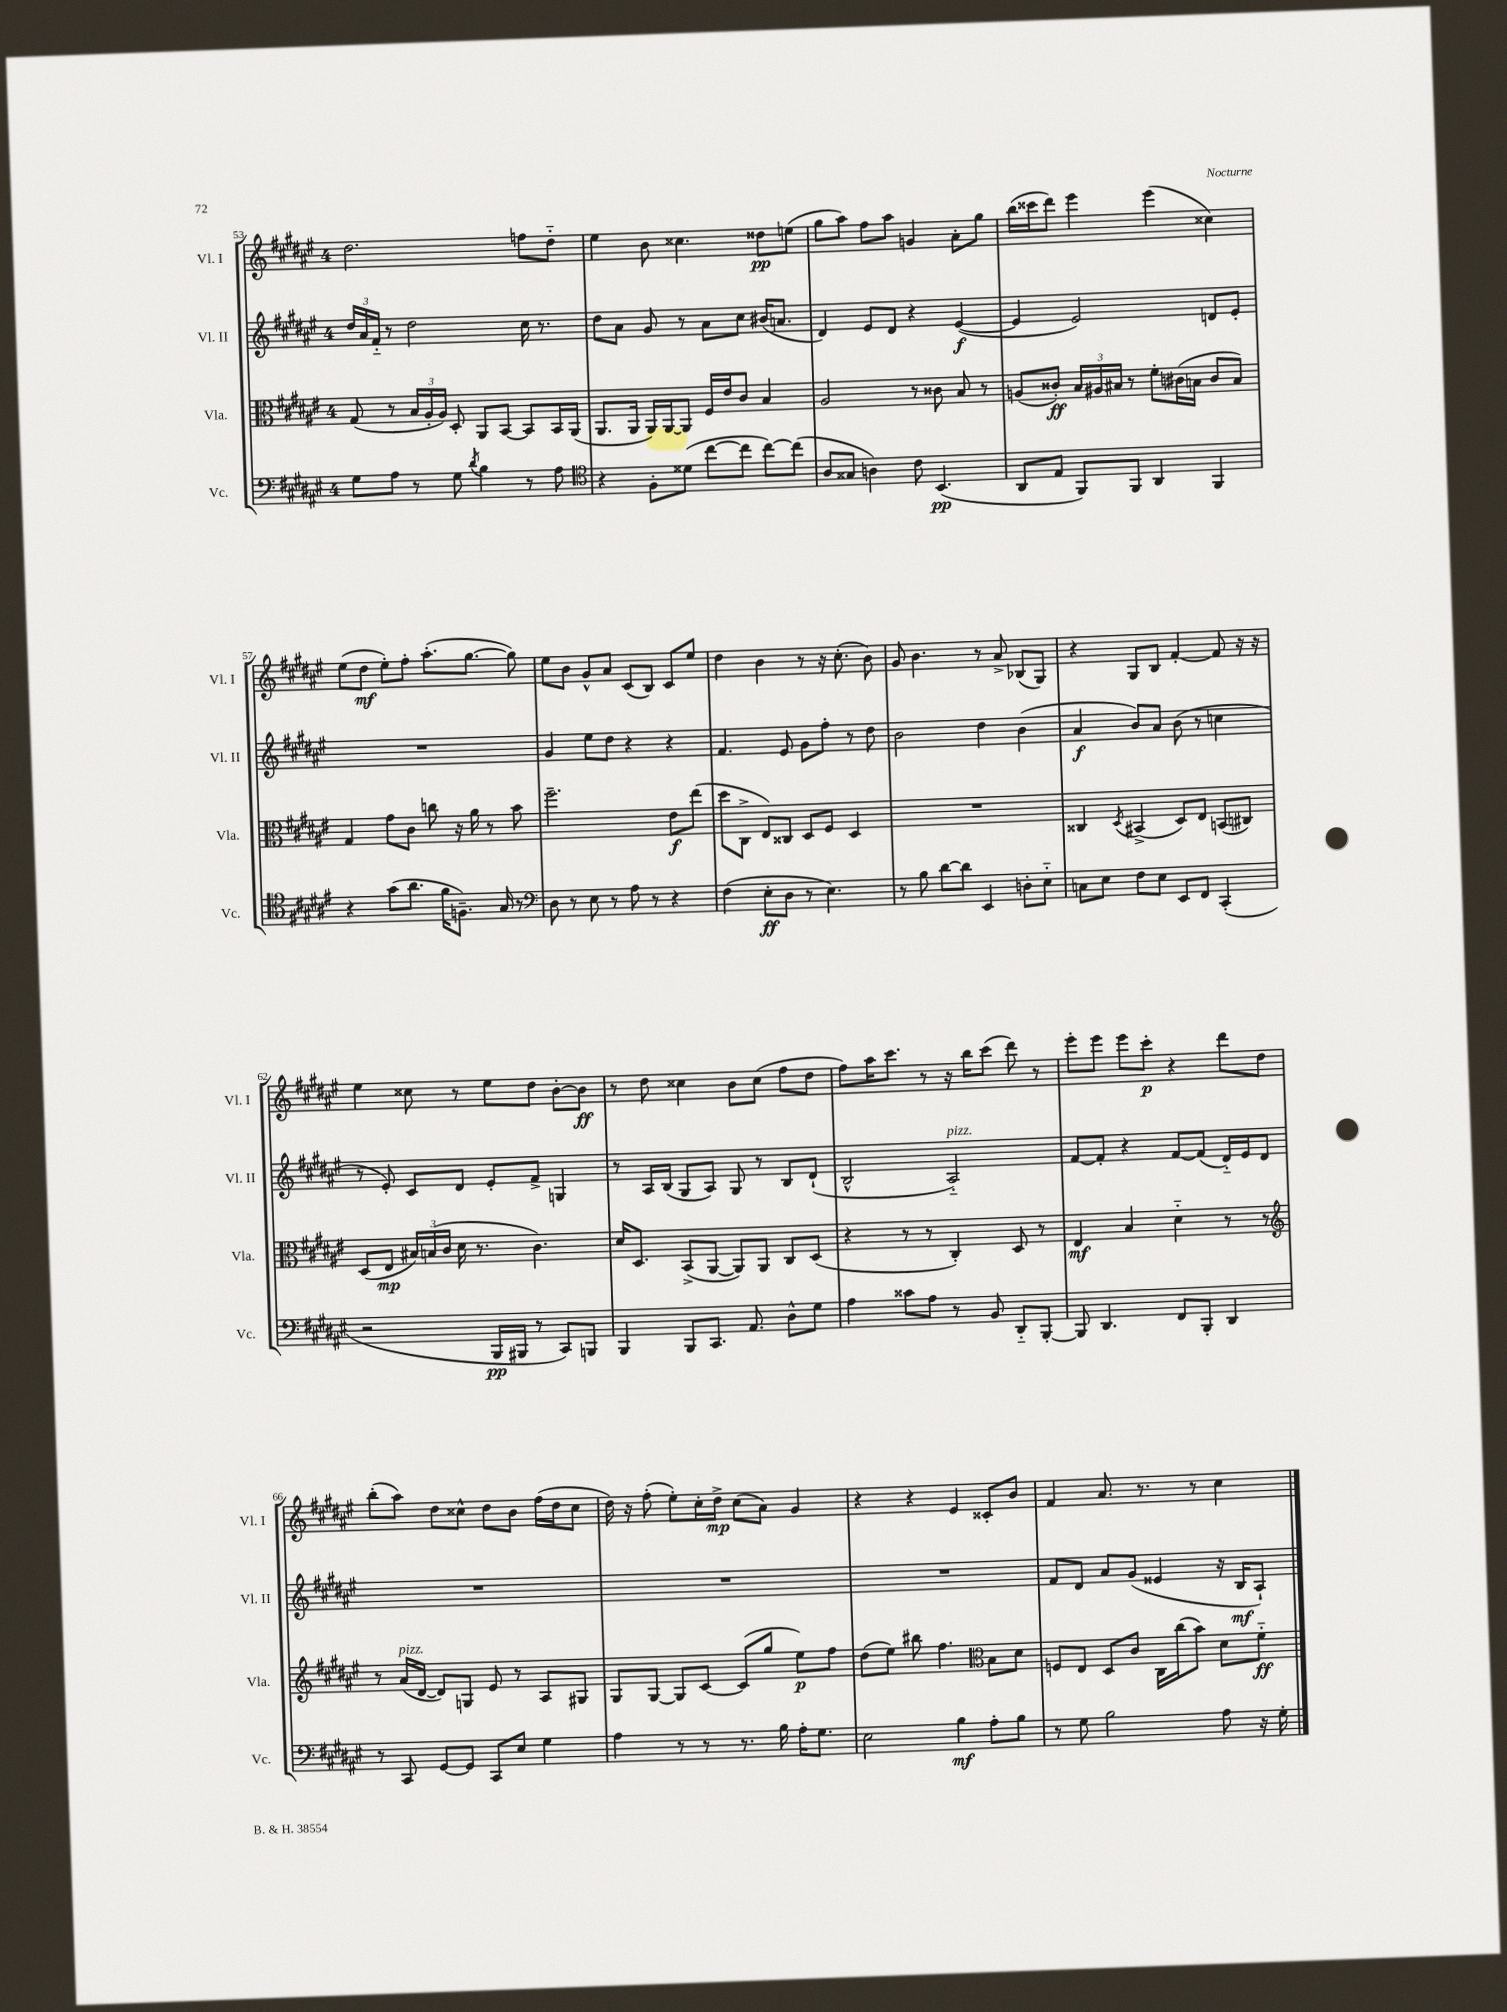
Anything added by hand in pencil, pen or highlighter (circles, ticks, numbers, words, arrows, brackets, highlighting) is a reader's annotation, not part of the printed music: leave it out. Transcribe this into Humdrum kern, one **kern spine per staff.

**kern	**kern	**kern	**kern
*staff4	*staff3	*staff2	*staff1
*clefF4	*clefC3	*clefG2	*clefG2
*k[f#c#g#d#a#e#]	*k[f#c#g#d#a#e#]	*k[f#c#g#d#a#e#]	*k[f#c#g#d#a#e#]
*M4/4	*M4/4	*M4/4	*M4/4
8G#	(8G#	24dd#	2.dd#
.	.	24a#	.
.	.	24f#'~	.
8A#	8r	8r	.
8r	24B	2dd#	.
.	24A#'	.	.
.	24A#)	.	.
8G#	8D#'	.	.
8qd#	.	.	.
4B	8AA#	.	.
.	[8BB	.	.
8r	8BB]	16cc#	8ff
.	.	8.r	.
8A#	16BB	.	8dd#'~
.	(16AA#	.	.
=	=	=	=
*clefC4	*	*	*
4r	8.AA#	8dd#	4ee#
.	.	8a#	.
.	16AA#	.	.
8F#'	16AA#)	8g#	8b
.	[16AA#	.	.
(8d##	8AA#]	8r	4.cc##
[8cc#	16F#	8a#	.
.	16e#	.	.
8cc#]	8c#	8cc#	.
[8cc#)	4B	(16b#	8dd##
.	.	8.a	.
(8cc#]	.	.	(8ee
=	=	=	=
8A#	2A#	4d#)	8gg#
8G##	.	.	8aa#)
4A)	.	8e#	8ff#
.	.	8d#	8aa#
8c#	8r	4r	4g
(4.BB	8c##	.	.
.	8B	([4e#	8a#'
.	8r	.	8gg#
=	=	=	=
8AA#	(8A	4e#]	(16bb
.	.	.	16ccc##
8E#	8c##')	.	8ddd#)
8FF#)	24B	2e#)	4eee#
.	24A#	.	.
.	24B#	.	.
8FF#	8r	.	.
4AA#	8f#'	.	(4eee#
.	(16c#	.	.
.	16B	.	.
4FF#	8c#	8d	4cc##)
.	8B)	8e#'	.
=	=	=	=
4r	4G#	1r	(8ee#
.	.	.	8dd#
(8g#	8g#	.	8ee#')
8.a#	8c#	.	8ff#'
.	8cc	.	(8.aa#'
16f#	.	.	.
8.F~)	16r	.	.
.	16a#	.	[8.gg#
.	8r	.	.
16G#	.	.	.
8r	8b	.	8gg#])
=	=	=	=
*clefF4	*	*	*
8D#	2.ff#~	4g#	8ee#
8r	.	.	8b
8E#	.	8ee#	8g#^^
8r	.	8dd#	8a#
8A#	.	4r	(8c#
8r	.	.	8B)
4r	8e#	4r	8c#
.	(8ee#	.	8ee#
=	=	=	=
(4F#	8dd#	4.f#	4dd#
.	8C#^	.	.
8E#'	8E#)	.	4b
8D#	8C##	8e#	.
8r	8D#	8g#	8r
4.E#)	8F#	8ff#'	16r
.	.	.	(8.cc#'
.	4D#	8r	.
.	.	8dd#	8b)
=	=	=	=
8r	1r	2b	8g#
8B	.	.	4.b
[8d#	.	.	.
8d#]	.	.	.
4EE#	.	4dd#	8r
.	.	.	8a#^
8D'	.	(4b	(8B-
8E#'~	.	.	8G#)
=	=	=	=
8C	4C##	4a#	4r
8E#	.	.	.
.	8qD#	.	.
8F#	(4BB#^	8b)	8G#
8E#	.	8a#	8B
8EE#	8D#)	(8b	[4f#'
8FF#	8E#	8r	.
(4CC#'	(8BB	4cc	8f#]
.	8C#)	.	16r
.	.	.	16r
=	=	=	=
2r	(8D#	8r	4ee#
.	8E#	8e#')	.
.	24B#)	8c#	8cc##
.	(24B	.	.
.	24c#	.	.
.	16d#	8d#	8r
.	8.r	.	.
16BBB	.	8e#'	8ee#
16BBB#	.	.	.
8r	4.c#)	8f#^	8dd#
8CC#)	.	4G	[8b'
8BBB	.	.	8b]
=	=	=	=
4BBB	16d#	8r	8r
.	8.D#	.	.
.	.	16A#	8dd#
.	.	(16B	.
8BBB	(8BB^	8G#	4cc##
8.CC#	[8AA#	8A#)	.
.	8AA#])	8G#	8b
8.AA#	.	.	.
.	8AA#	8r	(8cc##
8D#^^	8C#	8B	8ff#
8G#	(8D#	(8d#`	8dd#
=	=	=	=
4A#	4r	2B^^	8ff#)
.	.	.	16aa#
.	.	.	8.ccc#
8c##	8r	.	.
8A#	8r	.	8r
8r	4C#')	2A#'~)	16r
.	.	.	16bb
8BB	.	.	(8ccc#
8DD#'~	8D#	.	8ddd#)
[8BBB'	8r	.	8r
=	=	=	=
8BBB]	4E#	[8f#	8eee#'
4.DD#	.	8f#']	8eee#
.	4B	4r	8eee#
.	.	.	8ccc#'
8FF#	4d#'~	[8f#	4r
8BBB'	.	(8f#]	.
4DD#	8r	16d#'~)	8ddd#
.	.	16e#	.
.	8r	8d#	8dd#
=	=	=	=
*	*clefG2	*	*
8r	8r	1r	(8bb'
8CC#	(16a#	.	8aa#)
.	[16d#	.	.
[8GG#	8d#])	.	8dd#
8GG#]	8G	.	8cc##^^
8CC#	8e#	.	8dd#
8E#	8r	.	8b
4G#	8A#	.	(16ff#
.	.	.	16dd#
.	8G#	.	8cc##
=	=	=	=
4A#	8G#	1r	16dd#)
.	.	.	16r
.	[8G#	.	(8ff#'
8r	8G#]	.	8ee#')
8r	[8c#	.	16cc#'
.	.	.	16dd#^
8.r	(8c#]	.	(8cc#
.	8gg#	.	8a#)
16B	.	.	.
16A#'	8ee#)	.	4g#
8.G#	.	.	.
.	8ff#	.	.
=	=	=	=
2E#	(8dd#	1r	4r
.	8ee#)	.	.
.	8bb#	.	4r
.	4.ff#	.	.
4B	.	.	4e#
*	*clefC3	*	*
8A#'	8B	.	8c##'
8B	8d#	.	8b
=	=	=	=
8r	8F	8f#	4f#
8G#	8E#	8d#	.
2B	8D#	8a#	8.a#
.	8c#	(8g#	.
.	.	.	8.r
.	16C#	4e##	.
.	(16cc#	.	.
.	8b)	.	8r
8A#	8d#	16r	4cc#
.	.	16B	.
16r	8f#'~	8A#`)	.
16G#'	.	.	.
==	==	==	==
*-	*-	*-	*-
